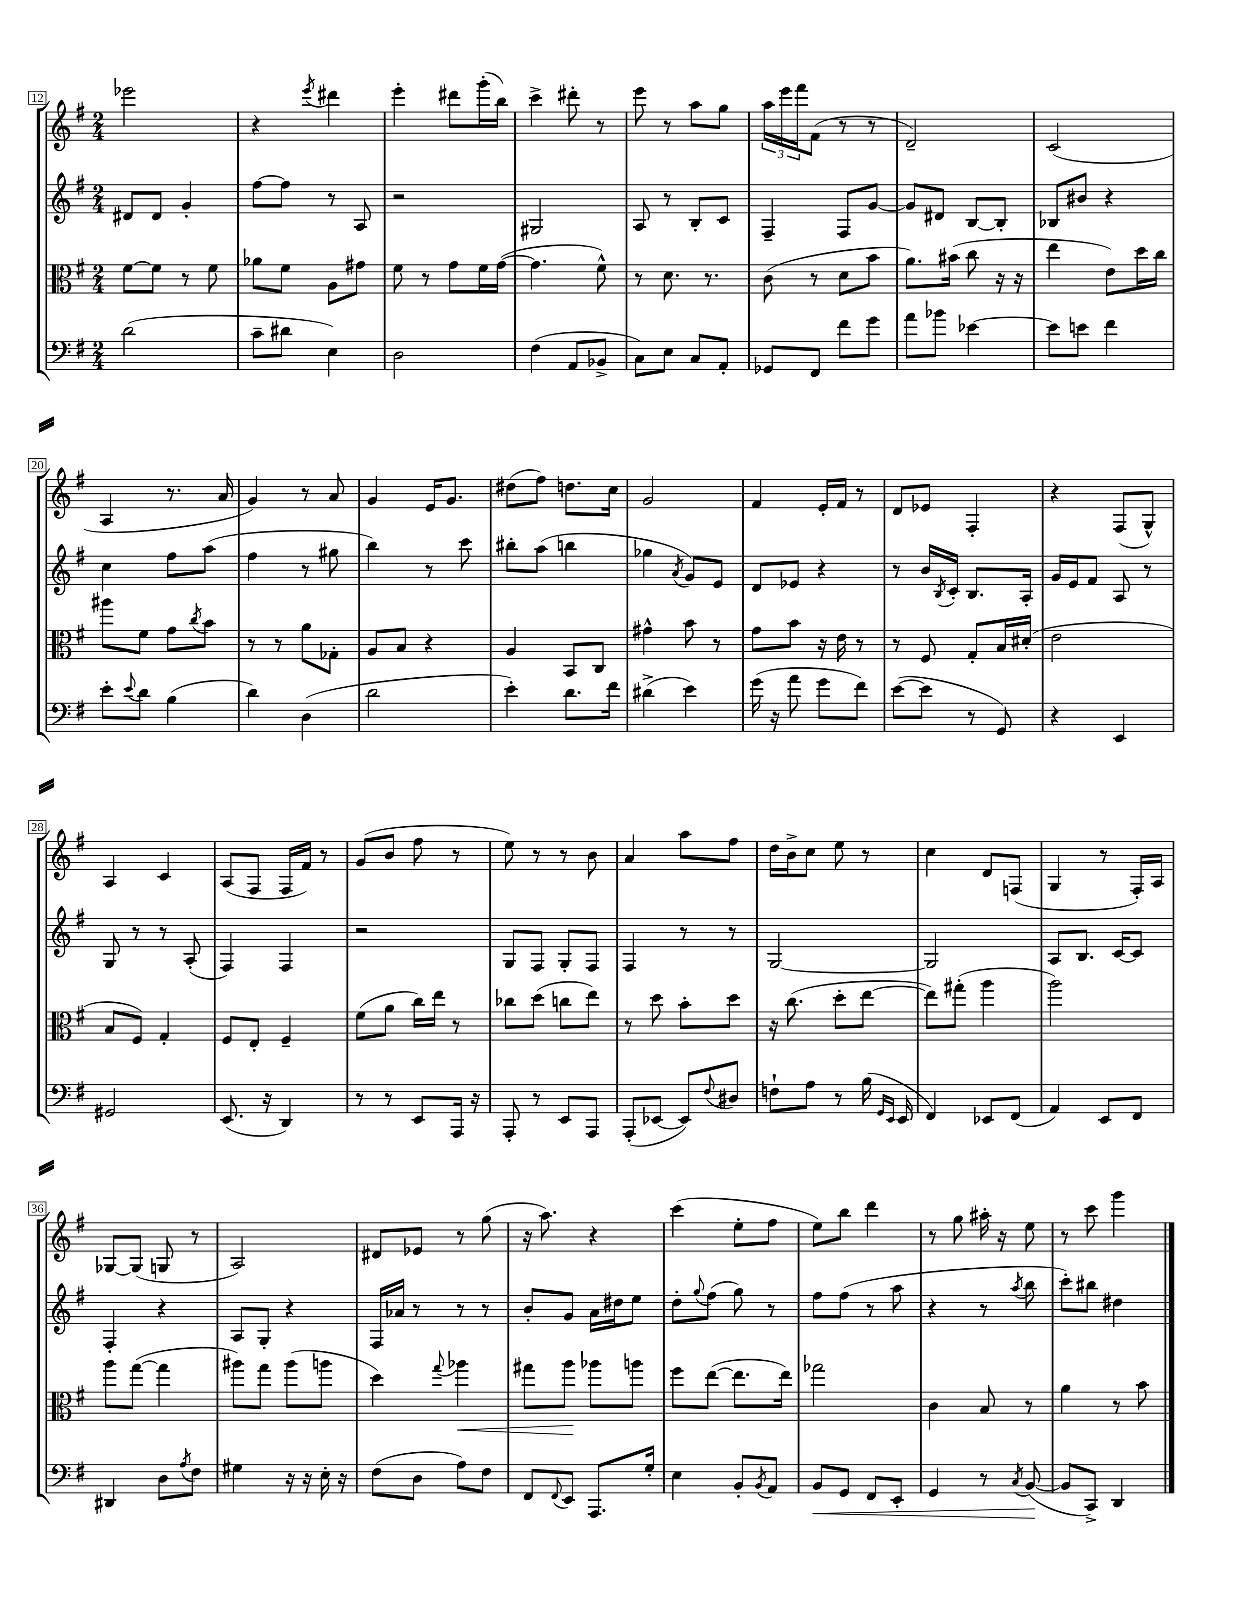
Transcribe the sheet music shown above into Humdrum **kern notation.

**kern	**kern	**kern	**kern
*staff4	*staff3	*staff2	*staff1
*clefF4	*clefC3	*clefG2	*clefG2
*k[f#]	*k[f#]	*k[f#]	*k[f#]
*M2/4	*M2/4	*M2/4	*M2/4
(2d\	[8f#\L	8d#/L	2eee-\
.	8f#\]J	8d#/J	.
.	8r	4g'/	.
.	8f#\	.	.
=	=	=	=
8c~\L	8a-\L	[8ff#\L	4r
8d#\J	8f#\J	8ff#\]J	.
.	.	.	8qeee/
4E\)	8A\L	8r	4ddd#\
.	8g#\J	8A/	.
=	=	=	=
2D\	8f#\	2r	4eee'\
.	8r	.	.
.	8g\L	.	8ddd#\L
.	16f#\L	.	(16ggg'\L
.	([16g\JJ	.	16bb\JJ)
=	=	=	=
(4F#\	4.g\]	2G#/	4ccc^\
8AA/L	.	.	8ddd#'\
8BB-^/J	8f#^^\)	.	8r
=	=	=	=
8C\L)	8r	8A/	8eee\
8E\J	8.d\	8r	8r
8C/L	.	8B'/L	8aa\L
.	8.r	.	.
8AA'/J	.	8c/J	8gg\J
=	=	=	=
8GG-/L	(8c\	4F#~/	24aa\LL
.	.	.	24eee\
.	.	.	24fff#\J
8FF#/J	8r	.	(8f#\J
8f#\L	8d\L	8F#/L	8r
8g\J	8b\J	[8g/J	8r
=	=	=	=
8a\L	8.a\L)	8g/]L	2d~/)
8b-\J	.	8d#/J	.
.	(16b#\Jk	.	.
[4e-\	8cc\	[8B/L	.
.	16r	8B'/]J	.
.	16r	.	.
=	=	=	=
8e-\]L	4ee\	8B-/L	(2c/
8e\J	.	8b#/J	.
4f#\	8e\L)	4r	.
.	16dd\L	.	.
.	16cc\JJ	.	.
=	=	=	=
8e'\L	8aa#\L	4cc\	4A/
8qqe/	.	.	.
8d\J	8f#\J	.	.
(4B\	8g\L	8ff#\L	8.r
.	8qcc/	.	.
.	8b\J	(8aa\J	.
.	.	.	16a/
=	=	=	=
4d\)	8r	4ff#\	4g/)
.	8r	.	.
(4D\	8a\L	8r	8r
.	8G-'\J	8gg#\	8a/
=	=	=	=
2d\	8A/L	4bb\)	4g/
.	8B/J	.	.
.	4r	8r	16e/LK
.	.	.	8.g/J
.	.	8ccc\	.
=	=	=	=
4e'\)	4A/	8bb#'\L	(8dd#\L
.	.	(8aa\J	8ff#\J)
8.d\L	8BB/L	4bb\	8.dd\L
.	8C/J	.	.
16f#\Jk	.	.	16cc\Jk
=	=	=	=
(4d#^\	4g#^^\	4gg-\	2g/
.	.	8qa/	.
4e\)	8b\	8g/L)	.
.	8r	8e/J	.
=	=	=	=
(16g\	8g\L	8d/L	4f#/
16r	.	.	.
8a\	8b\J	8e-/J	.
8g\L	16r	4r	16e'/LL
.	16e\	.	16f#/JJ
8f#\J)	8r	.	8r
=	=	=	=
([8e\L	8r	8r	8d/L
8e\]J	8F#/	16b/LL	8e-/J
.	.	8qB/	.
.	.	16c'/JJ	.
8r	8G'/L	8.B/L	4F#'/
8GG/)	16B/L	.	.
.	(16d#'/JJ	16A'/Jk	.
=	=	=	=
4r	2e\	16g/LL	4r
.	.	16e/J	.
.	.	8f#/J	.
4EE/	.	8A/	(8F#/L
.	.	8r	8G^^/J)
=	=	=	=
2GG#/	8B/L	8G/	4A/
.	8F#/J)	8r	.
.	4G'/	8r	4c/
.	.	(8A'/	.
=	=	=	=
(8.EE/	8F#/L	4F#/)	(8A/L
.	8E'/J	.	8F#/J
16r	.	.	.
4DD/)	4F#~/	4F#/	16F#/LL
.	.	.	16f#/JJ)
.	.	.	8r
=	=	=	=
8r	(8f#\L	2r	(8g/L
8r	8a\J	.	8b/J
8EE/L	16cc\LL)	.	8ff#\
.	16ee\JJ	.	.
16AAA/Jk	8r	.	8r
16r	.	.	.
=	=	=	=
8AAA'/	8cc-\L	8G/L	8ee\)
8r	(8dd\J	8F#/J	8r
8EE/L	8cc\L	8G'/L	8r
8AAA/J	8ee\J)	8F#/J	8b\
=	=	=	=
(8AAA'/L	8r	4F#/	4a/
[8EE-/J	8dd\	.	.
8EE-/]L)	8b'\L	8r	8aa\L
8qqF#/	.	.	.
8D#/J	8dd\J	8r	8ff#\J
=	=	=	=
8F`\L	16r	[2G/	16dd\LL
.	(8.cc\	.	16b^\J
8A\J	.	.	8cc\J
8r	8dd'\L	.	8ee\
(16B\	[8ee\J	.	8r
16qqGG/LL	.	.	.
16qqEE/JJ	.	.	.
16EE/	.	.	.
=	=	=	=
4FF#/)	8ee\]L)	2G/]	4cc\
.	(8gg#'\J	.	.
8EE-/L	4aa\	.	8d/L
(8FF#/J	.	.	(8F/J
=	=	=	=
4AA/)	2aa\)	8A/L	4G/
.	.	8.B/J	.
8EE/L	.	.	8r
.	.	[16c/LK	.
8FF#/J	.	8c/]J	16F#'/LL)
.	.	.	16A/JJ
=	=	=	=
4DD#/	8aa\L	4F#'/	[8G-/L
.	([8gg\J	.	(8G-/]J
8D\L	4gg\]	4r	8G/
8qA/	.	.	.
8F#\J	.	.	8r
=	=	=	=
4G#\	8aa#\L)	8A/L	2A/)
.	8gg\J	8G'/J	.
16r	(8aa#\L	4r	.
16r	.	.	.
16E'\	8aa\J	.	.
16r	.	.	.
=	=	=	=
(8F#\L	4dd\)	16F#/LL	8d#/L
.	.	16a-/JJ	.
8D\J	.	8r	8e-/J
.	8qqgg/	.	.
8A\L)	4aa-\	8r	8r
8F#\J	.	8r	(8gg\
=	=	=	=
8FF#/L	8gg#\L	8b'/L	16r
.	.	.	8.aa\)
8qqFF#/	.	.	.
8EE/J	8aa\J	8g/J	.
8.AAA/L	8aa-\L	16a\LL	4r
.	.	16dd#\J	.
.	8aa\J	8ee\J	.
16G'/Jk	.	.	.
=	=	=	=
4E\	8ff#\L	8dd'\L	(4ccc\
.	.	8qqgg/	.
.	([8ee\J	(8ff#\J	.
8BB'/L	8.ee\]L	8gg\)	8ee'\L
8qBB/	.	.	.
8AA/J	.	8r	8ff#\J
.	16ee\Jk)	.	.
=	=	=	=
8BB/L	2gg-\	8ff#\L	8ee\L)
8GG/J	.	(8ff#\J	8bb\J
8FF#/L	.	8r	4ddd\
8EE'/J	.	8aa\	.
=	=	=	=
4GG/	4c\	4r	8r
.	.	.	8gg\
8r	8B/	8r	16aa#'\
.	.	.	16r
8qC/	.	8qaa/	.
([8BB/	8r	8bb\	8ee\
=	=	=	=
8BB/]L	4a\	8ccc'\L)	8r
8CC^/J)	.	8bb#\J	8ccc\
4DD/	8r	4dd#\	4ggg\
.	8b\	.	.
==	==	==	==
*-	*-	*-	*-
